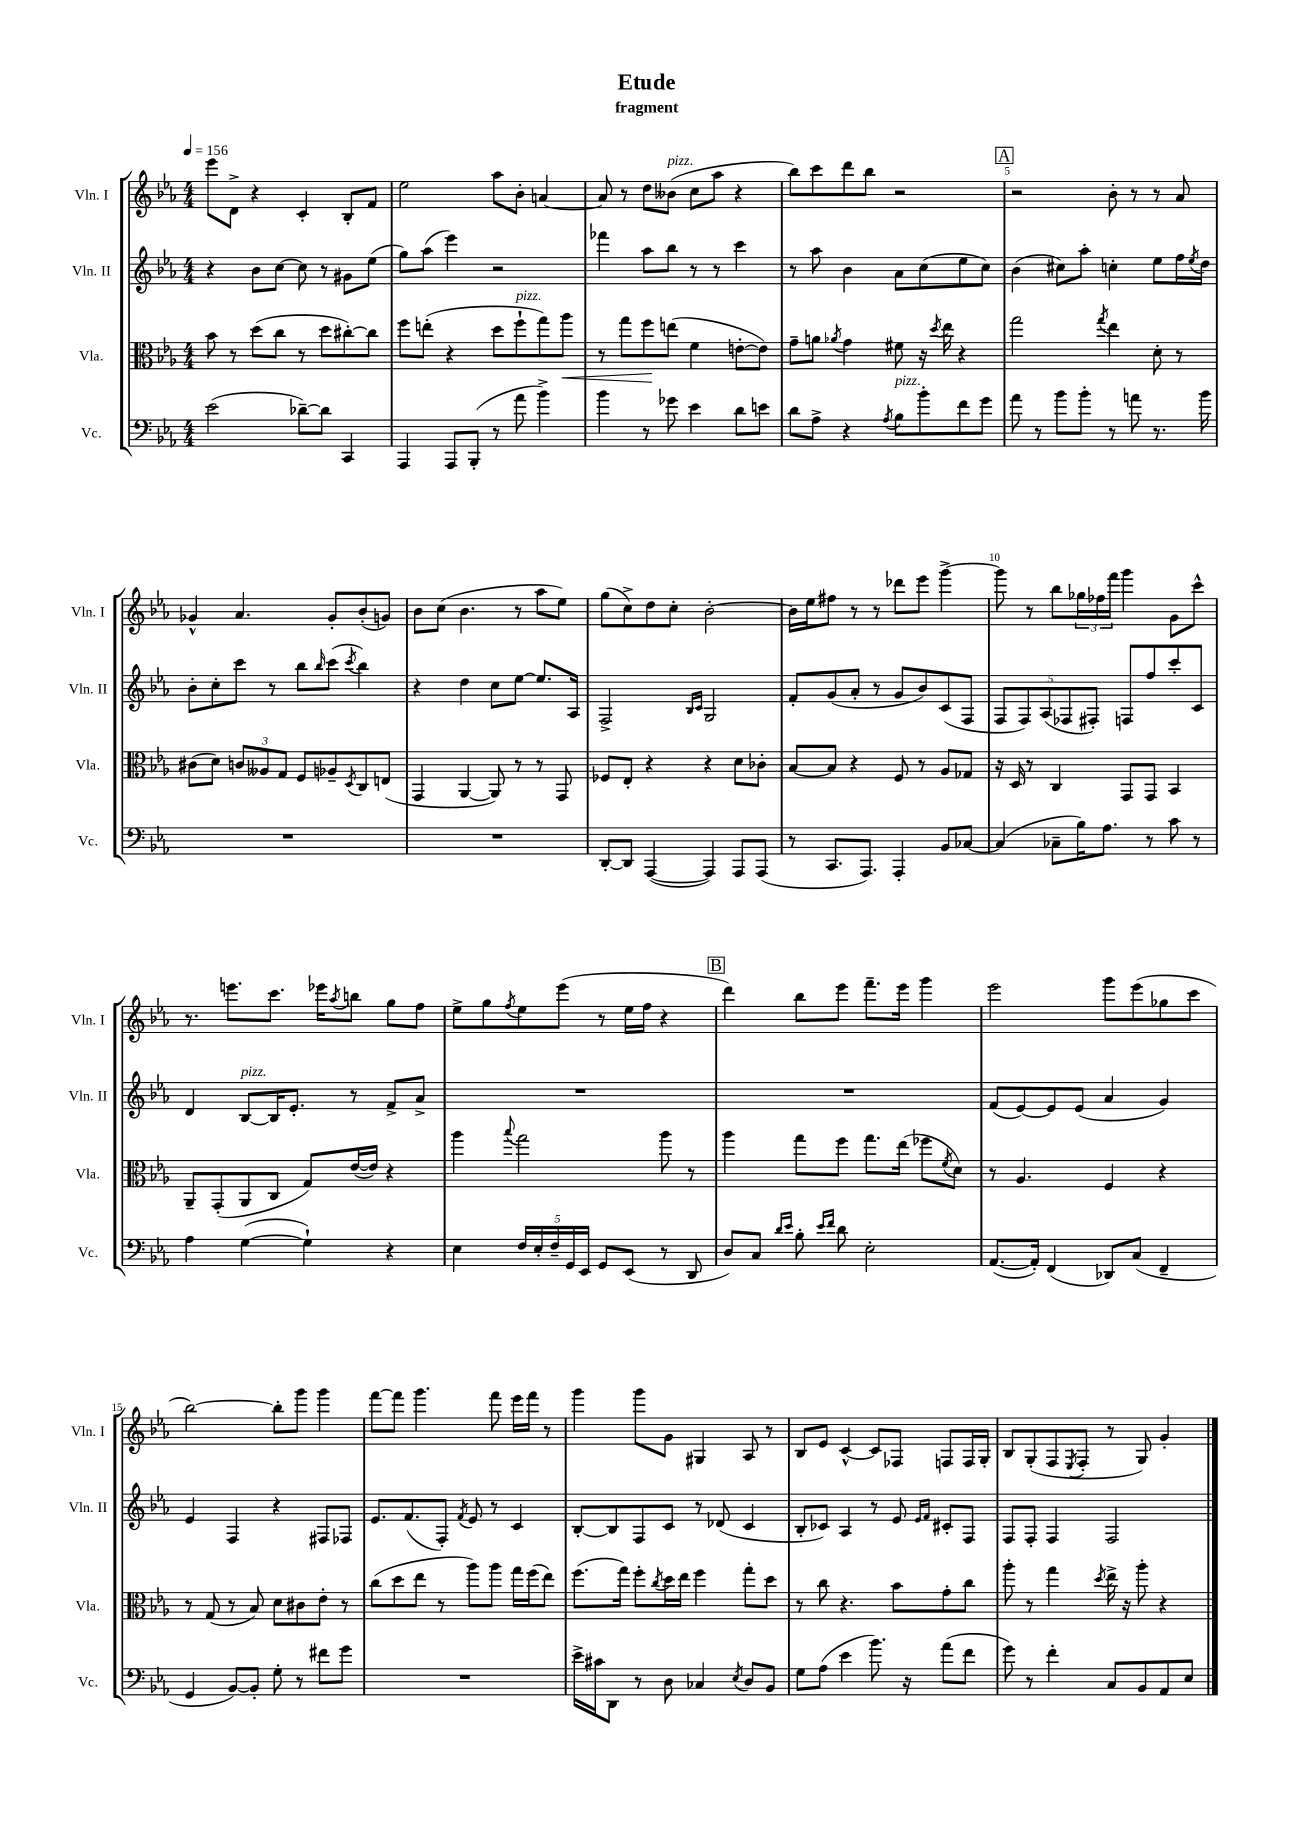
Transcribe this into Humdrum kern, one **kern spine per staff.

**kern	**kern	**dynam	**kern	**kern
*part4	*part3	*part3	*part2	*part1
*staff4	*staff3	*staff3	*staff2	*staff1
*I"Vc.	*I"Vla.	*	*I"Vln. II	*I"Vln. I
*I'Vc.	*I'Vla.	*	*I'Vln. II	*I'Vln. I
*clefF4	*clefC3	*	*clefG2	*clefG2
*k[b-e-a-]	*k[b-e-a-]	*	*k[b-e-a-]	*k[b-e-a-]
*M4/4	*M4/4	*	*M4/4	*M4/4
*MM156	*MM156	*	*MM156	*MM156
=1	=1	=1	=1	=1
(2e-\	8b-\	.	4r	8eee-\L
.	8r	.	.	8d^\J
.	(8dd\L	.	8b-\L	4r
.	8cc\J	.	[8cc\J	.
[8d-X~\L)	8r	.	8cc\]	4c'/
8d-\J]	8dd\L	.	8r	.
4CC/	[8cc#X'\)	.	8g#X\L	8B-'/L
.	8cc#\J]	.	(8ee-\J	8f/J
=2	=2	=2	=2	=2
4AAA-/	8ff\L	.	8gg\L)	2ee-\
.	(8een'\J	.	(8aa-\J	.
8AAA-/L	4r	.	4eee-\)	.
(8BBB-'/J	.	.	.	.
8r	8dd\L	.	2r	8aa-\L
!	!LO:TX:a:i:t=pizz.	!	!	!
8a-\	8ff`\	.	.	8b-'\J
4b-^\)	8gg\)	.	.	[4an/
!	!	!LO:HP:b	!	!
.	8aa-\J	<	.	.
=3	=3	=3	=3	=3
4b-\	8r	.	4fff-X\	8a/]
.	8gg\L	.	.	8r
8r	8ff\	.	8aa-\L	8dd\L
!	!	!	!	!LO:TX:a:i:t=pizz.
8g-X\	(8een\J	[	8bb-\J	(8b--X\J
4e-\	4f\	.	8r	8cc\L
.	.	.	8r	8aa-\J
8d\L	[8en'\L	.	4ccc\	4r
8en\J	8e\J])	.	.	.
=4	=4	=4	=4	=4
8d\L	8g~\L	.	8r	8bb-\L)
8A-^\J	8an\J	.	8aa-\	8ccc\
.	8qa-X/	.	.	.
4r	4g\	.	4b-\	8ddd\
.	.	.	.	8bb-\J
8qA-/	.	.	.	.
!LO:TX:a:i:t=pizz.	!	!	!	!
8B-\L	8f#X\	.	8a-\L	2r
8b-'\	16r	.	(8cc\	.
.	8qdd/	.	.	.
.	16ee-\	.	.	.
8f\	4r	.	8ee-\	.
8g\J	.	.	8cc\J)	.
!!LO:REH:place=s1:t=A
=5	=5	=5	=5	=5
8a-\	2gg\	.	(4b-\	2r
8r	.	.	.	.
8b-\L	.	.	8cc#X\L)	.
8b-'\J	.	.	8aa-'\J	.
.	8qgg/	.	.	.
8r	4ee-\	.	4ccn'\	8b-'\
8an\	.	.	.	8r
8.r	8d'\	.	8ee-\L	8r
.	8r	.	16ff\L	8a-/
.	.	.	8qee-/	.
16b-\	.	.	16dd\JJ	.
!!LO:LB:g=z
=6	=6	=6	=6	=6
1r	(8c#X\L	.	8b-'\L	4g-X^^/
.	8d\J)	.	8cc'\	.
.	12cn/L	.	8ccc\J	4.a-/
.	12A--X/	.	.	.
.	.	.	8r	.
.	12G/J	.	.	.
.	8F/L	.	8bb-\L	.
.	.	.	16qqbb-/	.
.	8A-X~/	.	(8ccc\J	8g-'/L
.	8qD/	.	8qccc/	.
.	8C/	.	4bb-\)	(8b-'/
.	(8En/J	.	.	8gn/J)
=7	=7	=7	=7	=7
1r	4GG/	.	4r	8b-\L
.	.	.	.	(8cc\J
.	[4AA-/	.	4dd\	4.b-\
.	8AA-/])	.	8cc\L	.
.	8r	.	[8ee-\J	8r
.	8r	.	8.ee-/L]	8aa-\L
.	8GG/	.	.	8ee-\J)
.	.	.	16A-/Jk	.
=8	=8	=8	=8	=8
[8DD'/L	8F-X/L	.	2F^/	(8gg\L
8DD/J]	8E-'/J	.	.	8cc^\)
([4AAA-/	4r	.	.	8dd\
.	.	.	.	8cc'\J
.	.	.	16qqB-/LL	.
.	.	.	16qqc/JJ	.
4AAA-/])	4r	.	2G/	[2b-'\
8AAA-/L	8d\L	.	.	.
(8AAA-/J	8c-X'\J	.	.	.
=9	=9	=9	=9	=9
8r	[8B-/L	.	8f'/L	16b-\LL]
.	.	.	.	16ee-\J
8.CC/L	8B-/J]	.	(8g/	8ff#X\J
.	4r	.	8a-'/J	8r
8.AAA-/J)	.	.	.	.
.	.	.	8r	8r
4AAA-'/	8F/	.	8g/L	8ddd-X\L
.	8r	.	8b-/)	8eee-\J
8BB-/L	8A-/L	.	(8c/	[4ggg^\
[8C-X/J	8G-X/J	.	8F/J	.
=10	=10	=10	=10	=10
(4C-/]	16r	.	10F/L	8ggg\]
.	16D/	.	.	.
.	.	.	10F/)	.
.	8r	.	.	8r
.	.	.	(10A-/	.
8C-X~\L	4C/	.	.	8bb-\L
.	.	.	10F-X/	.
16B-\K)	.	.	.	24gg-X\L
.	.	.	10F#X'/J)	.
.	.	.	.	24ff-X\
8.A-\J	.	.	.	.
.	.	.	.	24fff\JJ
.	8GG/L	.	8Fn/L	4ggg\
8r	8GG/J	.	8ff/	.
8c\	4BB-/	.	8ccc'/	8g\L
8r	.	.	8c/J	8ccc^^\J
!!LO:LB:g=z
=11	=11	=11	=11	=11
4A-\	8AA-~/L	.	4d/	8.r
.	(8GG'/	.	.	.
.	.	.	.	8.eeen\L
!	!	!	!LO:TX:a:i:t=pizz.	!
([4G\	8AA-/	.	[8B-/L	.
.	8C/J	.	16B-/K]	8.ccc\J
.	.	.	8.e-'/J	.
4G`\])	8G/L)	.	.	.
.	.	.	.	16eee-X\KL
.	.	.	.	8qaa-/
.	([16e-/L	.	8r	8bbn\J
.	16e-/JJ])	.	.	.
4r	4r	.	8f^/L	8gg\L
.	.	.	8a-^/J	8ff\J
=12	=12	=12	=12	=12
4E-\	4aa-\	.	1r	8ee-^\L
.	.	.	.	8gg\
.	8qqbb-/	.	.	8qff/
20F/LL	2gg\	.	.	8ee-\
20E-'/	.	.	.	.
20F~/	.	.	.	.
.	.	.	.	(8eee-\J
20GG/	.	.	.	.
20EE-/JJ	.	.	.	.
8GG/L	.	.	.	8r
(8EE-/J	.	.	.	16ee-\LL
.	.	.	.	16ff\JJ
8r	8aa-\	.	.	4r
8DD/	8r	.	.	.
!!LO:REH:place=s1:t=B
=13	=13	=13	=13	=13
8D/L)	4aa-\	.	1r	4ddd\)
8C/J	.	.	.	.
16qqd/LL	.	.	.	.
16qqe-/JJ	.	.	.	.
8B-'\	8gg\L	.	.	8bb-\L
16qqe-/LL	.	.	.	.
16qqf/JJ	.	.	.	.
8d\	8ff\J	.	.	8eee-\J
2E-'\	8.gg\L	.	.	8.fff~\L
.	(16ee-\Jk	.	.	16eee-\Jk
.	8ff-X\L	.	.	4ggg\
.	8qf/	.	.	.
.	8d\J)	.	.	.
=14	=14	=14	=14	=14
([8.AA-/L	8r	.	(8f/L	2eee-\
.	4.A-/	.	[8e-/)	.
16AA-'/Jk])	.	.	.	.
(4FF/	.	.	8e-/]	.
.	.	.	(8e-/J	.
8DD-X/L)	4F/	.	4a-/	8ggg\L
(8C/J	.	.	.	(8eee-\
4FF~/	4r	.	4g/)	8gg-X\
.	.	.	.	8ccc\J
!!LO:LB:g=z
=15	=15	=15	=15	=15
4GG/	8r	.	4e-/	[2bb-\)
.	(8G/	.	.	.
[8BB-/L)	8r	.	4F/	.
8BB-'/J]	8B-/)	.	.	.
8G'\	8d\L	.	4r	8bb-'\L]
8r	8c#X\	.	.	8ggg\J
8f#X\L	8e-'\J	.	8F#X/L	4ggg\
8g\J	8r	.	8F-X/J	.
=16	=16	=16	=16	=16
1r	(8cc\L	.	8.e-/L	[8fff\L
.	8dd\	.	.	8fff\J]
.	.	.	(8.f/	.
.	8ee-\J	.	.	4.ggg\
.	8r	.	8F'/J)	.
.	.	.	8qf/	.
.	8aa-\L)	.	8e-/	.
.	8aa-\J	.	8r	8fff\
.	16gg\LL	.	4c/	16eee-\LL
.	(16ff\J	.	.	16fff\JJ
.	8ee-\J)	.	.	8r
=17	=17	=17	=17	=17
16e-^\LL	(8.ff\L	.	[8B-'/L	4ggg\
16c#X\J	.	.	.	.
8DD\J	.	.	8B-/]	.
.	16gg\Jk)	.	.	.
8r	8ff'\L	.	8F/	8ggg\L
.	8qcc/	.	.	.
8D\	16dd\L	.	8c/J	8g\J
.	16ee-\JJ	.	.	.
4C-X/	4ff\	.	8r	4G#X/
.	.	.	(8d-X/	.
8qE-/	.	.	.	.
8D/L	8gg'\L	.	4c/	8A-/
8BB-/J	8dd\J	.	.	8r
=18	=18	=18	=18	=18
8G\L	8r	.	8B-'/L	8B-/L
(8A-\J	8cc\	.	8c-X/J)	8e-/J
4e-\	4.r	.	4A-/	[4c^^/
8.b-\)	.	.	8r	8c/L]
.	8b-\L	.	8e-/	8F-X/J
16r	.	.	.	.
.	.	.	16qqe-/LL	.
.	.	.	16qqf/JJ	.
(8a-\L	8g'\	.	8c#X'/L	8Fn/L
8f\J	8cc\J	.	8F/J	16F/L
.	.	.	.	16G'/JJ
=19	=19	=19	=19	=19
8g\)	8aa-'\	.	8F/L	8B-/L
8r	8r	.	8F'/J	(8G'/
4f'\	4gg\	.	4F/	8F/
.	.	.	.	8qE-/
.	.	.	.	8F'/J
.	8qdd/	.	.	.
8C/L	16ee-^\	.	2F/	8r
.	16r	.	.	.
8BB-/	8aa-'\	.	.	8G/)
8AA-/	4r	.	.	4g'/
8E-/J	.	.	.	.
==	==	==	==	==
*-	*-	*-	*-	*-
